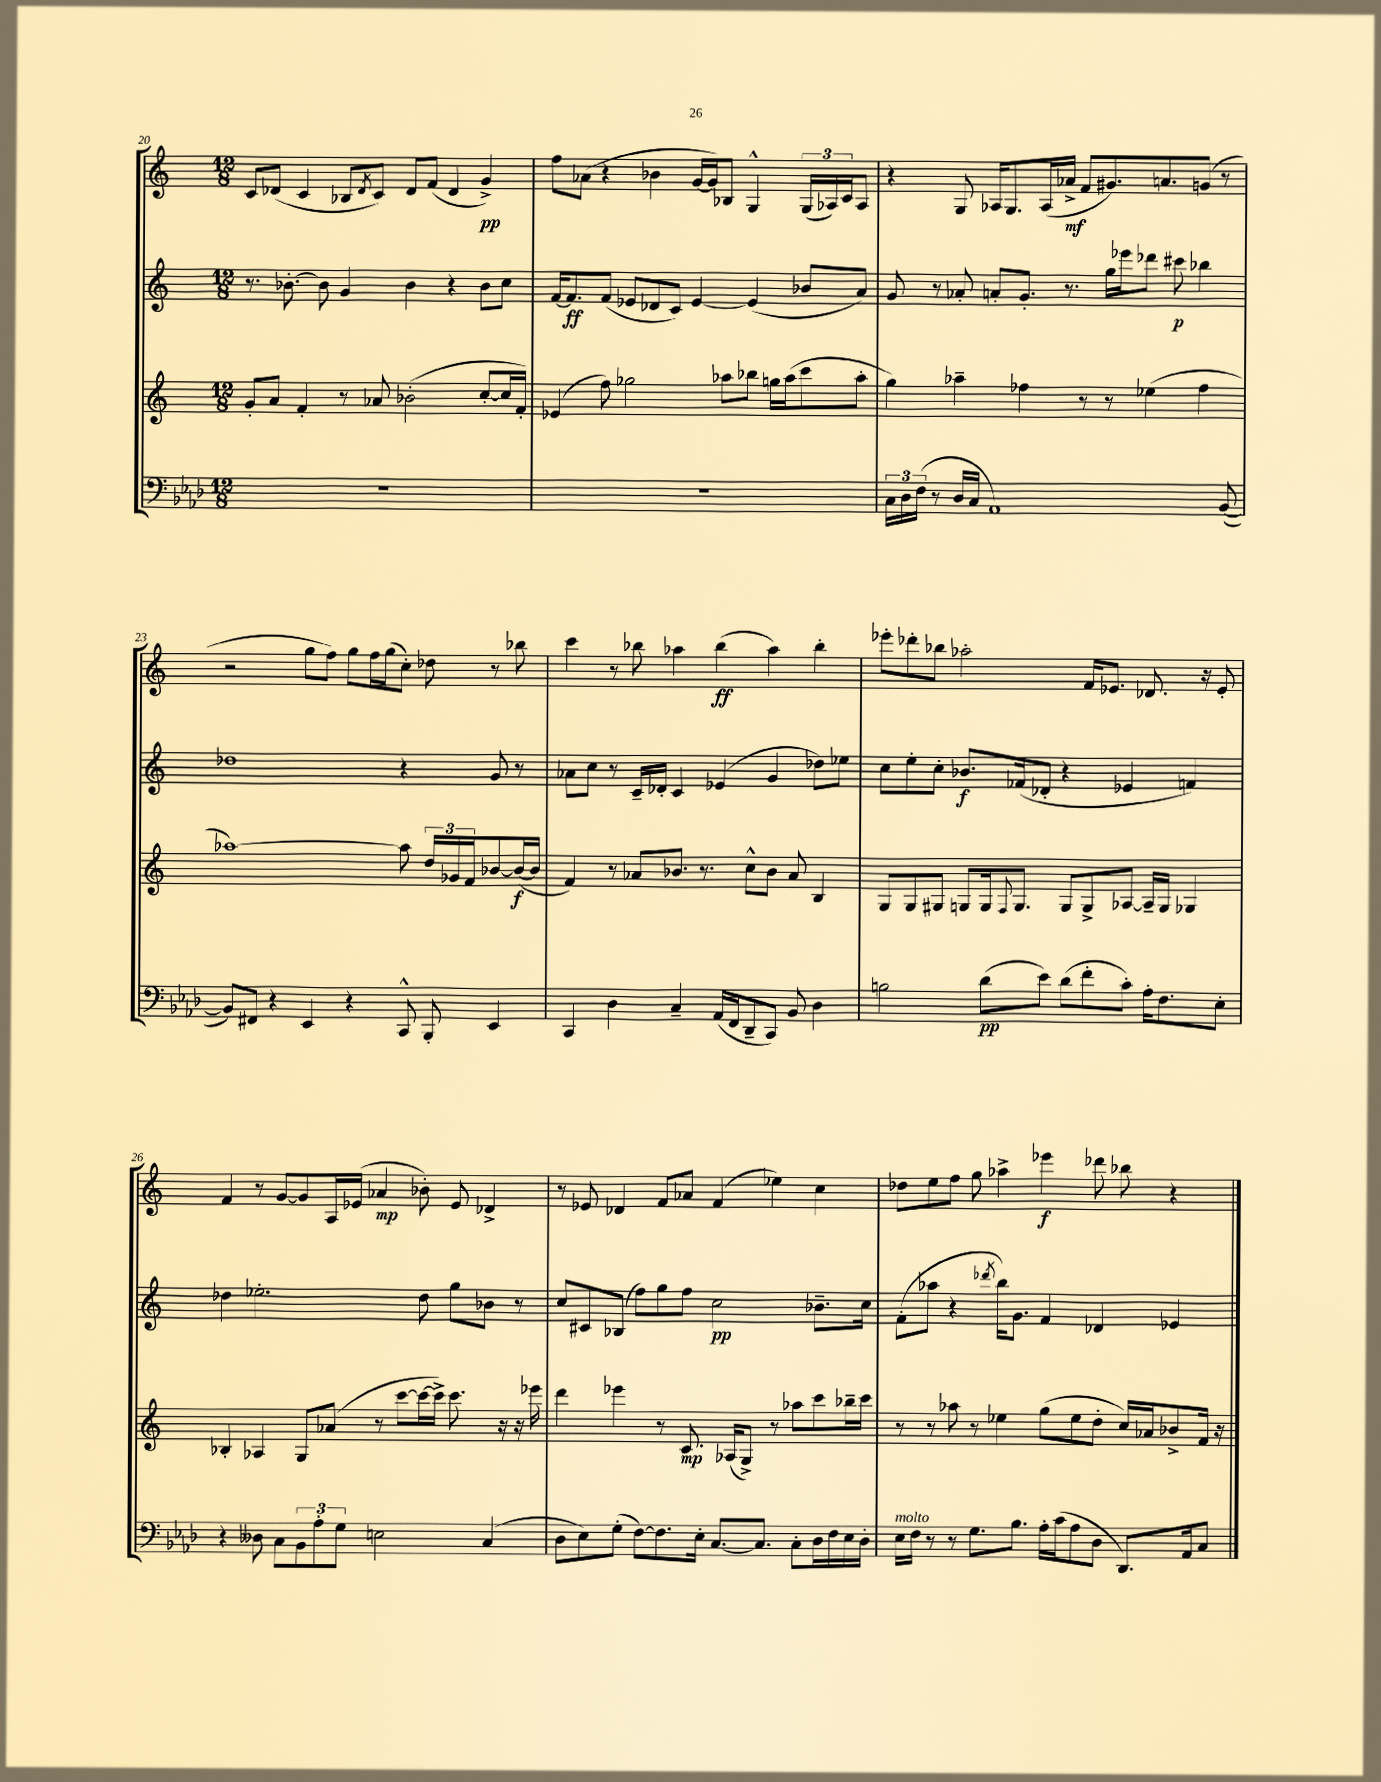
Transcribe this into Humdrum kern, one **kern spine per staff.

**kern	**kern	**kern	**kern
*staff4	*staff3	*staff2	*staff1
*clefF4	*clefG2	*clefG2	*clefG2
*k[b-e-a-d-]	*k[]	*k[]	*k[]
*M12/8	*M12/8	*M12/8	*M12/8
1.r	8g'	8.r	8c
.	8a	.	(8d-
.	.	[8.b-'	.
.	4f'	.	4c
.	.	8b-]	.
.	8r	4g	8B-
.	.	.	8qd-
.	8a-	.	8c)
.	(2b-'	4b-	8d-
.	.	.	(8f
.	.	4r	4d-
.	[8cc'	8b-	4g^)
.	16cc]	8cc	.
.	16f')	.	.
=	=	=	=
1.r	(4e-	[16f	8ff
.	.	8.f]	.
.	.	.	(8a-
.	8ff)	(8f	4r
.	2gg-	8e-	.
.	.	8d-	4b-
.	.	8c)	.
.	.	[4e-	[16g
.	.	.	16g])
.	8aa-	.	8B-
.	8bb-	(4e-]	4G^^
.	16gg	.	.
.	(16aa-	.	.
.	8ccc	8b-	(24G
.	.	.	24A-)
.	.	.	24c
.	8aa-'	8a)	8A-
=	=	=	=
24C	4gg)	8g	4r
24D-	.	.	.
(24F	.	.	.
8r	.	8r	.
16D-	4aa-~	8a-'	8G
16C	.	.	.
1AA-)	.	8a'	16A-
.	.	.	8.G
.	4ff-	8.g'	.
.	.	.	(16A-
.	.	8.r	16a-^
.	8r	.	8f
.	8r	16gg	8.g#)
.	.	16eee-	.
.	(4ee-	8ddd-	.
.	.	.	8.a
.	.	8ccc#	.
.	4ff-	4bb-	(8g
([8BB-	.	.	8r
=	=	=	=
8BB-])	[1aa-)	1dd-	2r
8FF#	.	.	.
4r	.	.	.
4EE-	.	.	8gg
.	.	.	8ff)
4r	.	.	8gg
.	.	.	16ff
.	.	.	(16gg
8CC^^	8aa-]	4r	8cc')
8BBB-'	24dd	.	8dd-
.	24g-	.	.
.	24f	.	.
4EE-	[8b-	8g	8r
.	(16b-_	8r	8bb-
.	16b-]	.	.
=	=	=	=
4CC	4f)	8a-	4ccc
.	.	8cc	.
4D-	8r	8r	8r
.	8a-	16c~	8bb-
.	.	16d-'	.
4C~	8.b-	4c	4aa-
.	8.r	.	.
(16AA-	.	(4e-	(4bb-
16FF	.	.	.
8DD-~	8cc^^	.	.
8CC)	8b-	4g	4aa-)
8BB-	8a-	.	.
4D-	4B	8dd-)	4bb-'
.	.	8ee-	.
=	=	=	=
2B	8G	8cc	8eee-'
.	8G	8ee'	8ddd-'
.	8G#	8cc'	8bb-
.	8G	8.b-	2aa-'
(8d-	16G	.	.
.	8qqF	.	.
.	8.G	(16f-	.
8e-)	.	8d-'	.
(8d-	8G	4r	.
8f'	8G^	.	16f
.	.	.	8.e-
8c')	[8A-	4e-	.
16A-'	16A-~]	.	8.d-
8.F	16G	.	.
.	4G-	4f)	.
.	.	.	16r
8E-'	.	.	8e-'
=	=	=	=
4r	4B-'	4dd-	4f
8D--	4A-	2.ee-'	8r
8C	.	.	[8g
12BB-	8G	.	8g]
12A-'	.	.	.
.	(8a-	.	16A
12G	.	.	.
.	.	.	(16e-
2E	8r	.	4a-
.	[8ccc	.	.
.	16ccc_	8dd-	8b-')
.	16ccc^])	.	.
.	8.ccc	8gg	8e-
(4C	.	8b-	4d-^
.	16r	.	.
.	16r	8r	.
.	16eee-	.	.
=	=	=	=
8D-	4ddd	8cc	8r
8E-)	.	8c#	8e-
(8G'	4eee-	(8B-	4d-
[8F)	.	8ff)	.
8.F]	8r	8gg	8f
.	8.c	8ff	8a-
16E-'	.	.	.
[8.C	.	2cc	(4f
.	(16A-	.	.
.	8G^)	.	.
8.C]	.	.	.
.	8r	.	4ee-)
8C'	8aa-	.	.
16D-	8ccc	8.b-~	4cc
16F	.	.	.
16E-	16bb-~	.	.
16D-'	16ccc	16cc	.
=	=	=	=
16E-	8r	(8f'	8dd-
16F	.	.	.
8r	8r	8aa-	8ee
8r	8aa-	4r	8ff
8.G	8r	.	8gg
.	.	8qddd-	.
.	4ee-	16bb)	4aa-^
8.B-	.	8.g	.
16A-'	(8gg	4f	4eee-
(16c	.	.	.
8A-	8ee-	.	.
8D-	8dd'	4d-	8ddd-
8.DD-)	16cc)	.	8bb-
.	16a-	.	.
.	8b-^	4e-	4r
16AA-	.	.	.
8C	16f	.	.
.	16r	.	.
==	==	==	==
*-	*-	*-	*-
